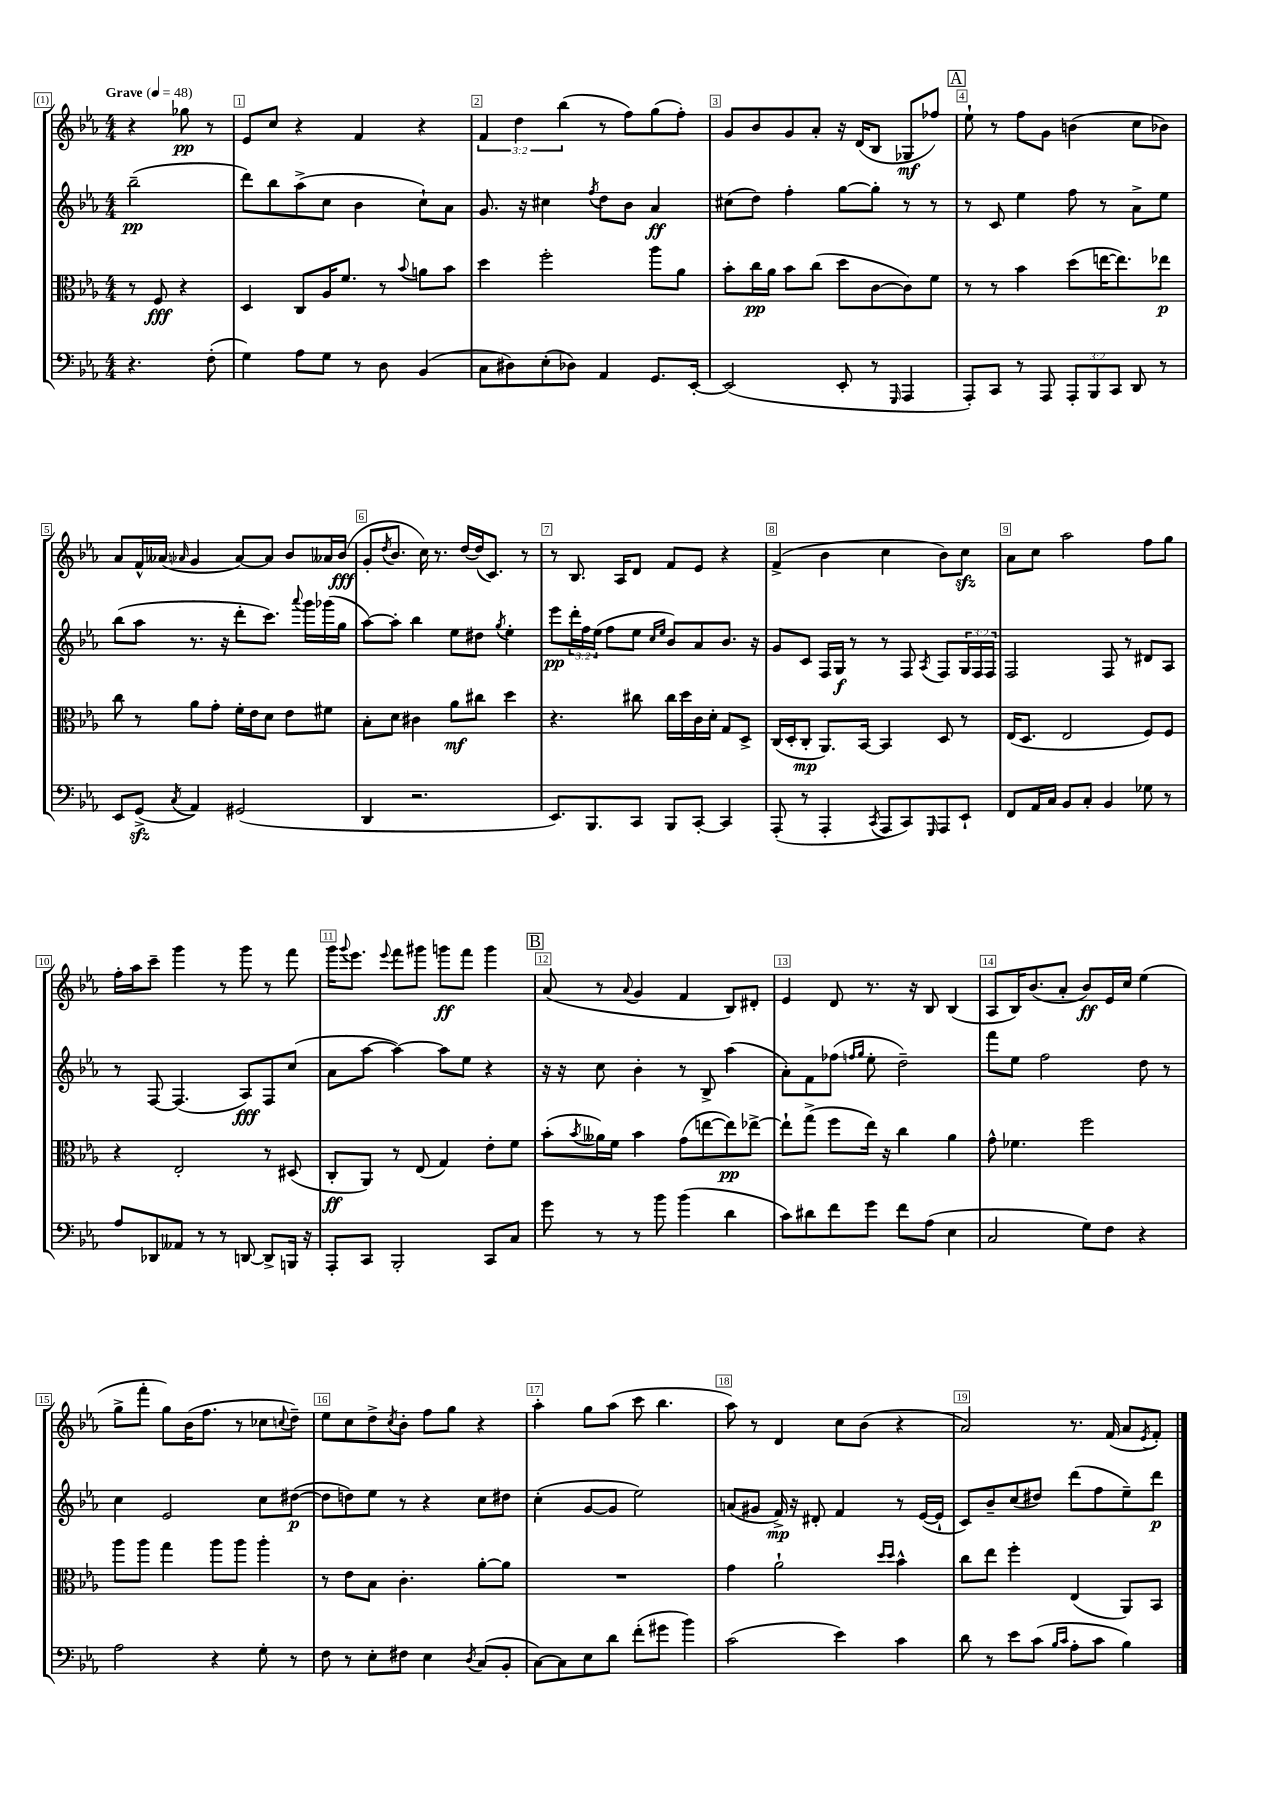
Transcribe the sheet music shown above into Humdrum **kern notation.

**kern	**kern	**kern	**kern
*staff4	*staff3	*staff2	*staff1
*clefF4	*clefC3	*clefG2	*clefG2
*k[b-e-a-]	*k[b-e-a-]	*k[b-e-a-]	*k[b-e-a-]
*M4/4	*M4/4	*M4/4	*M4/4
*MM48	*MM48	*MM48	*MM48
4.r	8r	(2bb-~	4r
.	8F	.	.
.	4r	.	8gg-
(8F'	.	.	8r
=	=	=	=
4G)	4D	8ddd)	8e-
.	.	8bb-	8cc
8A-	8C	(8aa-^	4r
8G	16A-	8cc	.
.	8.f	.	.
8r	.	4b-	4f
8D	8r	.	.
.	8qqb-	.	.
(4BB-	8a	8cc`)	4r
.	8b-	8a-	.
=	=	=	=
8C	4dd	8.g	6f
8D#)	.	.	.
.	.	.	6dd
.	.	16r	.
(8E-'	2ff'	4cc#	.
.	.	.	(6bb-
8D-)	.	.	.
.	.	8qff	.
4AA-	.	8dd	8r
.	.	8b-	8ff)
8.GG	8aa-	4a-	(8gg
.	8a-	.	8ff')
[16EE-'	.	.	.
=	=	=	=
(2EE-]	8b-'	(8cc#	8g
.	16cc	8dd)	8b-
.	16a-	.	.
.	8b-	4ff'	8g
.	(8cc	.	8a-'
8EE-'	8dd	[8gg	16r
.	.	.	(16d
8r	[8c	8gg']	8B-
16qqGGG	.	.	.
4AAA-	8c])	8r	8G-
.	8f	8r	8ff-)
=	=	=	=
8AAA-')	8r	8r	8ee-`
8CC	8r	8c	8r
8r	4b-	4ee-	8ff
8AAA-	.	.	8g
12AAA-'	(8dd	8ff	(4b
12BBB-	.	.	.
.	[16ee	8r	.
12CC	.	.	.
.	8.ee])	.	.
8DD	.	8a-^	8cc
8r	8ee-	8ee-	8b-)
=	=	=	=
8EE-	8cc	(8bb-	8a-
(8GG^	8r	8aa-	16f^^
.	.	.	(16a--
8qC	.	.	16qqa-
4AA-)	8a-	8.r	4g
.	8g'	.	.
.	.	16r	.
(2GG#	16f'	8ddd'	[8a-)
.	16e-	.	.
.	8d	8.ccc)	8a-]
.	8e-	.	8b-
.	.	8qqaaa-	.
.	.	16ggg	.
.	8f#	(16ggg-	16a--
.	.	16gg	(16b-
=	=	=	=
4DD	8B-'	[8aa-)	8g'
.	.	.	8qdd
.	8d	8aa-']	8.b-
2.r	4c#	4bb-	.
.	.	.	16cc)
.	.	.	8.r
.	8a-	8ee-	.
.	.	.	[16dd
.	8cc#	8dd#	(16dd]
.	.	.	8.c)
.	.	8qgg	.
.	4dd	4ee-'	.
.	.	.	8r
=	=	=	=
8.EE-)	4.r	8eee-	8r
.	.	24ddd'	8.B-
.	.	24ff	.
8.BBB-	.	.	.
.	.	(24ee-	.
.	.	8ff	.
.	.	.	16A-
8CC	8cc#	8ee-	8d
.	.	16qqcc	.
.	.	16qqee-	.
8BBB-	16cc#	8b-)	8f
.	16dd	.	.
[8CC'	16c	8a-	8e-
.	16d'	.	.
4CC]	8G	8.b-	4r
.	8D^	.	.
.	.	16r	.
=	=	=	=
(8AAA-'	(16C	8g	(4f^
.	16D'	.	.
8r	8C'	8c	.
4AAA-'	8.AA-)	16F	4b-
.	.	16G	.
.	.	8r	.
.	[16BB-	.	.
8qCC	.	.	.
8AAA-	4BB-]	8r	4cc
8CC)	.	8F	.
16qqGGG	.	8qA-	.
8AAA-	8D	8F	8b-)
8EE-`	8r	24G	8cc
.	.	24F	.
.	.	24F	.
=	=	=	=
8FF	(16E-	2F	8a-
.	8.D	.	.
16AA-	.	.	8cc
16C	.	.	.
8BB-	2E-	.	2aa-
8C'	.	.	.
4BB-	.	8F	.
.	.	8r	.
8G-	8F)	8d#	8ff
8r	8F	8A-	8gg
=	=	=	=
8A-	4r	8r	16ff'
.	.	.	16aa-
8DD-	.	[8F	8ccc~
8AA--	2E-'	(4.F]	4ggg
8r	.	.	.
8r	.	.	8r
[8DD	.	8A-)	8ggg
8DD^]	8r	8F	8r
16BBB	(8D#	(8cc	8fff
16r	.	.	.
=	=	=	=
8AAA-'	8C'	8a-	16ggg
.	.	.	8qqggg
.	.	.	8.eee-
8CC	8AA-)	[8aa-	.
.	.	.	8qqeee-
2BBB-'	8r	4aa-_)	8fff
.	(8E-	.	8ggg#
.	4G)	8aa-]	8ggg
.	.	8ee-	8fff
8CC	8e-'	4r	4ggg
8C	8f	.	.
=	=	=	=
8g	(8b-'	16r	(8a-
.	.	16r	.
.	8qb-	.	.
8r	16a--)	8cc	8r
.	16f	.	.
.	.	.	8qqa-
8r	4b-	4b-'	4g
8b-	.	.	.
(4b-	(8g	8r	4f
.	[8ee	8B-^	.
4d	8ee])	(4aa-	8B-)
.	[8ee-^	.	8d#'
=	=	=	=
8c)	8ee-`]	8a-')	4e-
8d#	(8gg^	8f	.
8f	8ff	(8ff-	8d
.	.	16qqff	.
.	.	16qqgg	.
8g	16ee-)	8ee-'	8.r
.	16r	.	.
8f	4cc	2dd~)	.
.	.	.	16r
(8A-	.	.	8B-
4E-	4a-	.	(4B-
=	=	=	=
2C	8g^^	8fff	8A-
.	4.f-	8ee-	16B-)
.	.	.	(8.b-
.	.	2ff	.
.	.	.	8a-'
8G)	2ff	.	8b-)
8F	.	.	16e-
.	.	.	16cc
4r	.	8dd	(4ee-
.	.	8r	.
=	=	=	=
2A-	8aa-	4cc	8gg^
.	8aa-	.	8fff'
.	4gg	2e-	8gg)
.	.	.	(16b-
.	.	.	8.ff
4r	8aa-	.	.
.	8aa-	.	8r
8G'	4aa-'	8cc	8cc-
.	.	.	8qqcc
8r	.	([8dd#	8dd~)
=	=	=	=
8F	8r	8dd#]	8ee-
8r	8e-	8dd)	8cc
8E-'	8B-	8ee-	8dd^
.	.	.	8qcc
8F#	4.c'	8r	8b-'
4E-	.	4r	8ff
.	.	.	8gg
8qD	.	.	.
(8C	[8a-'	8cc	4r
8BB-'	8a-]	8dd#	.
=	=	=	=
[8C)	1r	(4cc'	4aa-'
8C]	.	.	.
8E-	.	[8g	8gg
8d	.	8g]	(8aa-
(8f'	.	2ee-)	8ccc
8g#	.	.	4.bb-
4b-)	.	.	.
=	=	=	=
(2c	4g	(8a	8aa-)
.	.	8g#	8r
.	2a-`	16f^)	4d
.	.	16r	.
.	.	8d#'	.
4e-)	.	4f	8cc
.	.	.	(8b-
.	16qqdd	.	.
.	16qqdd	.	.
4c	4b-^^	8r	4r
.	.	([16e-	.
.	.	16e-`]	.
=	=	=	=
8d	8cc	8c)	2a-)
8r	8ee-	8b-~	.
8e-	4ff'	(8cc	.
(8c	.	8dd#)	.
16qqB-	.	.	.
16qqc	.	.	.
8A-'	(4E-	(8ddd	8.r
8c	.	8ff	.
.	.	.	(16f
4B-)	8AA-)	8ee-~)	8a-
.	.	.	8qe-
.	8BB-	8ddd	8f')
==	==	==	==
*-	*-	*-	*-
